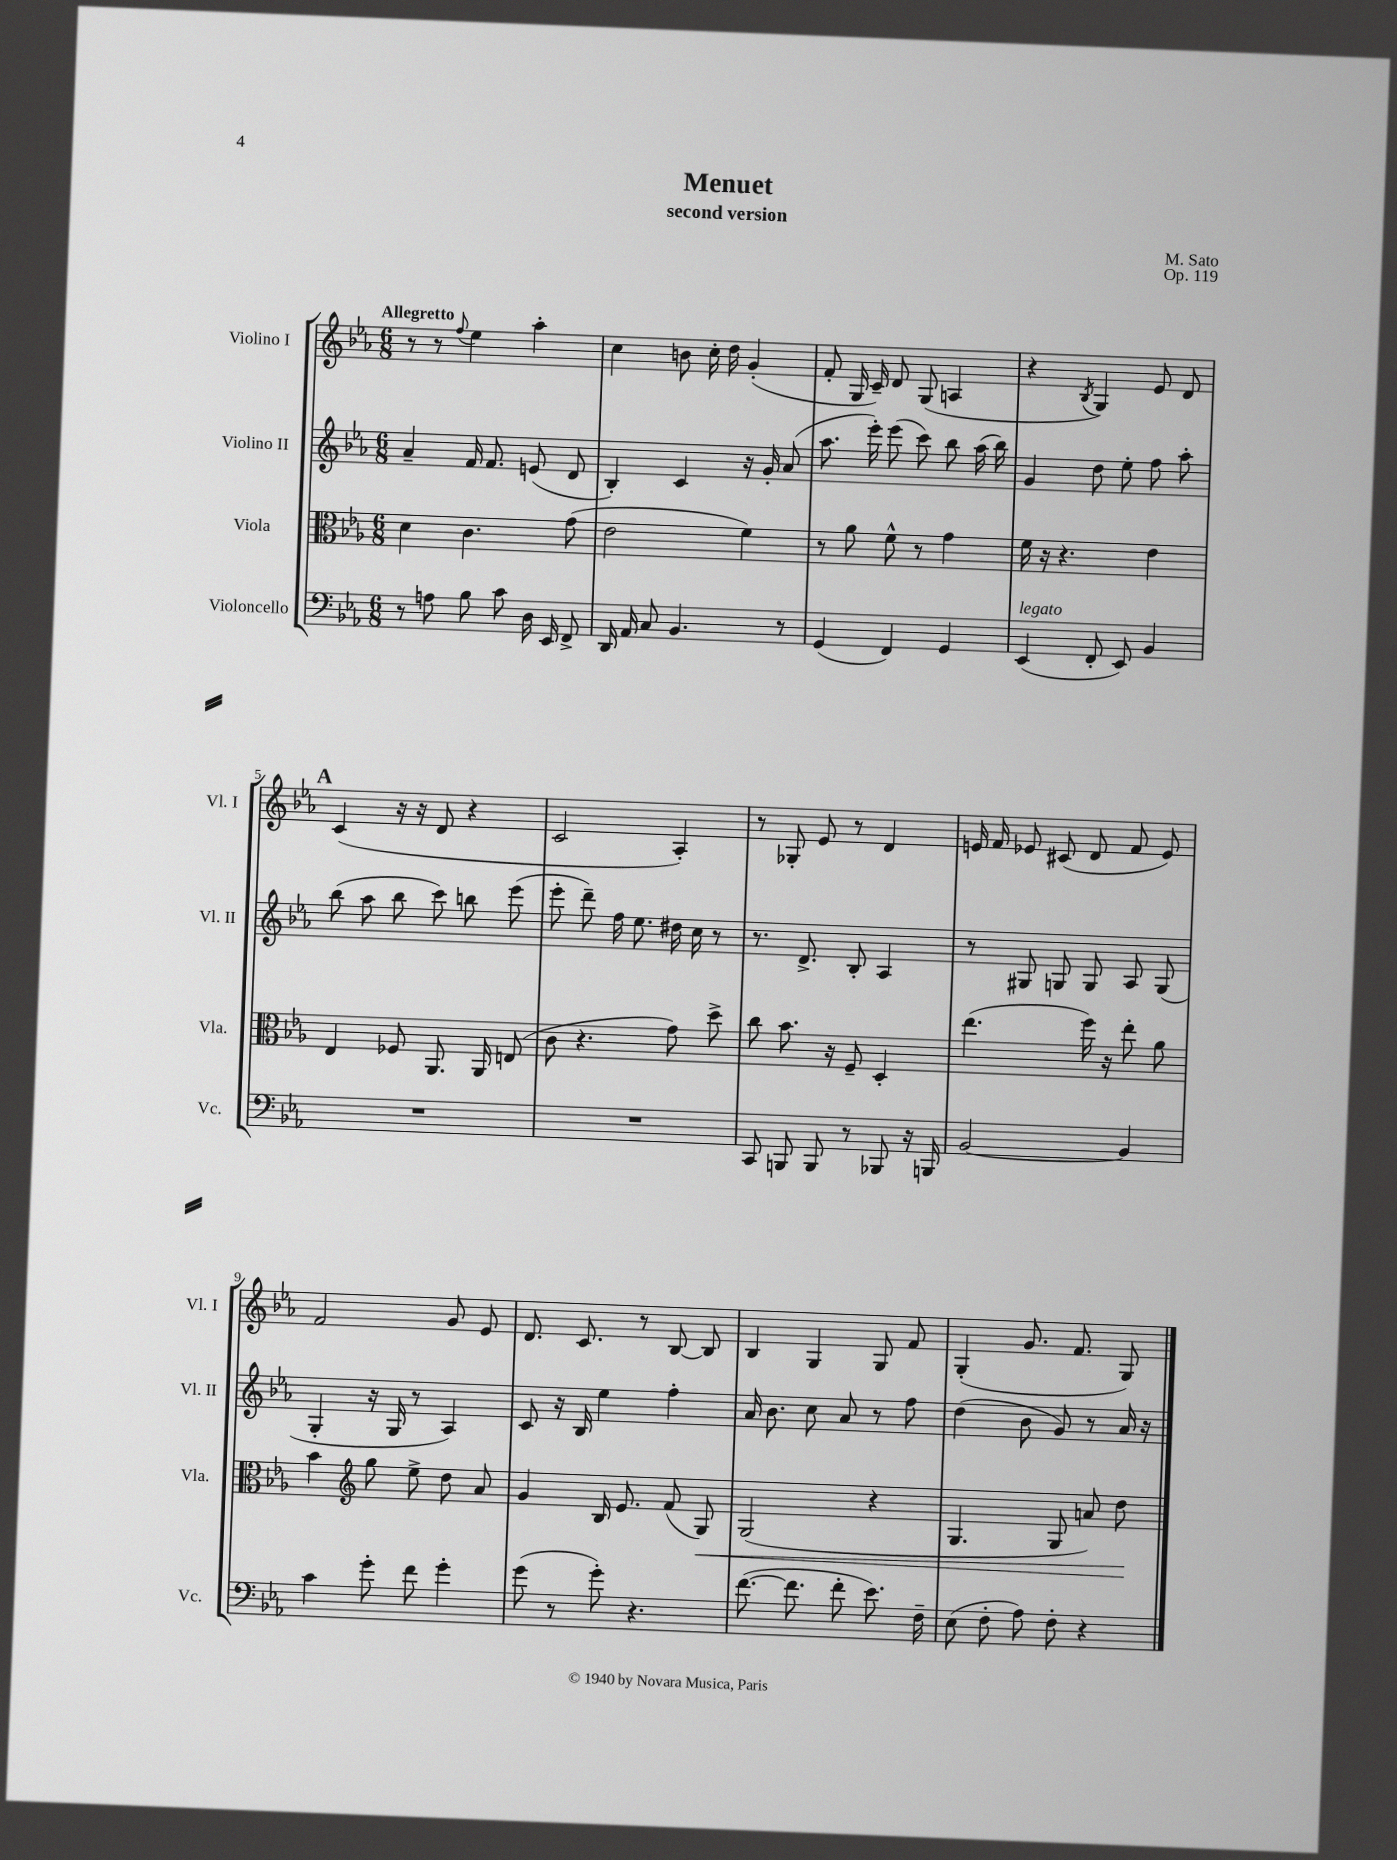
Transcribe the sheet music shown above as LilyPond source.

\header { title = "Menuet" composer = "M. Sato" subtitle = "second version" opus = "Op. 119" }
<<
\new StaffGroup <<
\new Staff = "s0" \with { instrumentName = "Violino I" shortInstrumentName = "Vl. I" } {
    \clef treble \key ees \major \numericTimeSignature \time 6/8 \tempo "Allegretto"
    \autoBeamOff r8 r8 \appoggiatura { f''8 } ees''4 aes''4-. |
    c''4 b'8 c''16-. d''16 g'4-.( |
    f'8-. g16 c'16--) d'8 g8( a4 |
    r4 \acciaccatura { bes8 } g4) ees'8 d'8 |
    \mark \markup { \bold "A" } c'4( r16 r16 d'8 r4 |
    c'2 aes4-.) |
    r8 ges8-. ees'8 r8 d'4 |
    e'16 f'16 ees'8 cis'8( d'8 f'8 ees'8) |
    f'2 g'8 ees'8 |
    d'8. c'8. r8 bes8~ bes8 |
    bes4 g4 g8 f'8 |
    g4-.( g'8. f'8. g8) \bar "|." |
}
\new Staff = "s1" \with { instrumentName = "Violino II" shortInstrumentName = "Vl. II" } {
    \clef treble \key ees \major \numericTimeSignature \time 6/8
    \autoBeamOff aes'4-- f'16 f'8. e'8( d'8 |
    bes4-.) c'4 r16 g'16-. aes'8( |
    aes''8. ees'''16-.) ees'''8( c'''8) bes''8 aes''16( bes''16) |
    g'4 d''8 ees''8-. f''8 aes''8-. |
    \mark \markup { \bold "A" } bes''8( aes''8 bes''8 c'''8) b''8 ees'''8( |
    ees'''8-. d'''8--) f''16 ees''8. dis''16 c''16 r8 |
    r8. d'8.-> bes8-. aes4 |
    r8 gis8 g8 g8 aes8 g8( |
    g4-. r16 g16 r8 aes4) |
    c'8 r16 bes16 ees''4 f''4-. |
    aes'16 bes'8. c''8 aes'8 r8 f''8 |
    d''4( bes'8 g'8) r8 aes'16 r16 \bar "|." |
}
\new Staff = "s2" \with { instrumentName = "Viola" shortInstrumentName = "Vla." } {
    \clef alto \key ees \major \numericTimeSignature \time 6/8
    \autoBeamOff d'4 c'4. g'8( |
    ees'2 f'4) |
    r8 aes'8 f'8-^ r8 g'4 |
    f'16 r16 r4. ees'4 |
    \mark \markup { \bold "A" } ees4 fes8 aes,8. aes,16 e8( |
    c'8 r4. g'8) d''8-> |
    c''8 bes'8. r16 f8-- d4-. |
    ees''4.( f''16) r16 ees''8-. aes'8 |
    bes'4 \clef treble g''8 ees''8-> d''8 aes'8 |
    g'4 bes16 ees'8. f'8( g8\<) |
    g2( r4 |
    g4. g8 a'8) d''8\! \bar "|." |
}
\new Staff = "s3" \with { instrumentName = "Violoncello" shortInstrumentName = "Vc." } {
    \clef bass \key ees \major \numericTimeSignature \time 6/8
    \autoBeamOff r8 a8 bes8 c'8 d16 ees,16 f,8-> |
    d,16 aes,16 c8 bes,4. r8 |
    g,4( f,4) g,4 |
    ees,4^\markup { \italic "legato" }( f,8-. ees,8) bes,4 |
    \mark \markup { \bold "A" } R2. |
    R2. |
    c,8 b,,8 b,,8 r8 bes,,8 r16 b,,16 |
    bes,2~ bes,4 |
    c'4 g'8-. f'8 g'4-. |
    g'8( r8 g'8-.) r4. |
    f'8.~( f'8. f'8-. ees'8.) f16-- |
    ees8( f8-. aes8) f8-. r4 \bar "|." |
}
>>
>>
